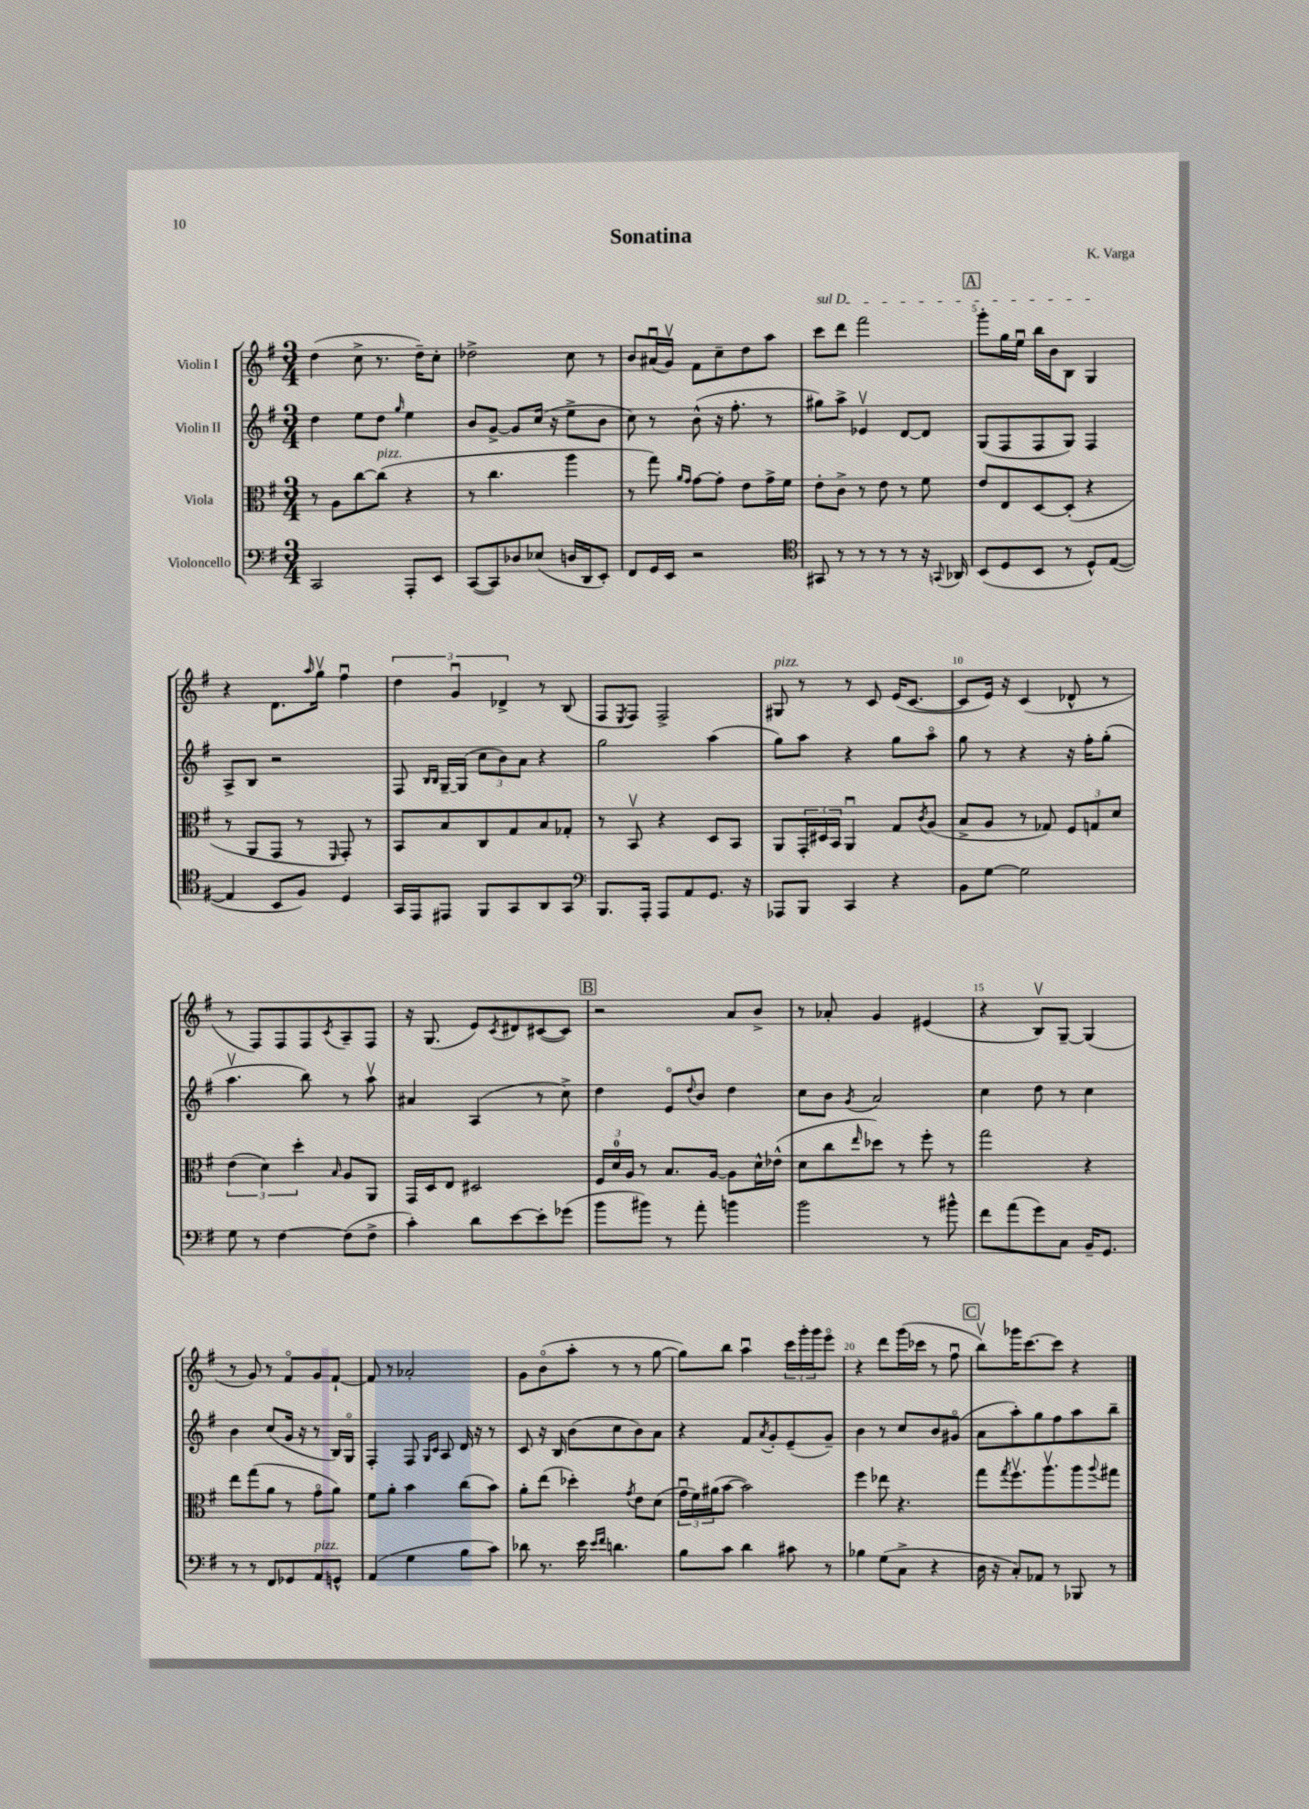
\header { title = "Sonatina" composer = "K. Varga" }
<<
\new StaffGroup <<
\new Staff = "s0" \with { instrumentName = "Violin I" } {
    \clef treble \key g \major \numericTimeSignature \time 3/4
    d''4( c''8-> r8. d''16--) c''8-. |
    des''2-> c''8 r8 |
    b'8 ais'16\downbow( g'16\upbow) fis'8 c''8-- d''8 a''8 |
    \once \override TextSpanner.bound-details.left.text = \markup { \italic "sul D" } c'''8\startTextSpan d'''8 fis'''2 |
    \mark \markup { \box "A" } g'''8-. g''16 e''16\downbow b''16 b'16 b8 g4\stopTextSpan |
    r4 d'8. \grace { a''16 } g''16\upbow fis''4\downbow |
    \tuplet 3/2 { d''4 g'4\downbow des'4-> } r8 b8( |
    fis8 \acciaccatura { e8 } fis8) fis2-> |
    gis8^\markup { \italic "pizz." } r8 r8 c'8 e'16( c'8.~ |
    c'8 e'16) r16 c'4( des'8-^ r8 |
    r8 fis8) fis8 fis8 \acciaccatura { c'8 } a8-- fis8 |
    r16 g8.( e'8) \acciaccatura { c'8 } dis'8 cis'8~( cis'8) |
    \mark \markup { \box "B" } r2 a'8 b'8-> |
    r8 aes'8-. g'4 eis'4( |
    r4 b8\upbow) g8~-- g4( |
    r8 g'8) r8 fis'8\flageolet g'8 fis'8~-! |
    fis'8 r8 aes'2-. |
    g'8 b'8\flageolet( a''8-. r8 r8 g''8~ |
    g''8) b''8 a''4\downbow \tuplet 3/2 { c'''16 g'''16-. g'''16 } e'''8\flageolet |
    r4 d'''8 g'''16( ces'''16 r8 fis''8\downbow |
    \mark \markup { \box "C" } b''8\upbow) ges'''16 c'''8.~ c'''8 r4 \bar "|." |
}
\new Staff = "s1" \with { instrumentName = "Violin II" } {
    \clef treble \key g \major \numericTimeSignature \time 3/4
    d''4 e''8 d''8 \grace { g''16 } e''4 |
    b'8 g'8~-> g'8 c''16( r16 e''8-> b'8 |
    c''8) r8 b'8-^( r16 fis''8.-. r8 |
    gis''8) a''8-> ees'4\upbow d'8~ d'8 |
    \mark \markup { \box "A" } g8( fis8 fis8 g8) fis4 |
    a8-> b8 r2 |
    fis8 \grace { b16 b16 } g16~-- g16( \tuplet 3/2 { c''8 b'8) a'8 } r4 |
    g''2 a''4( |
    g''8) a''8 r4 g''8 a''8\flageolet |
    g''8 r8 r4 r16 fis''16-. g''8-.( |
    a''4.\upbow b''8) r8 a''8\upbow |
    ais'4 a4( r8 c''8->) |
    \mark \markup { \box "B" } d''4 e'8\flageolet \appoggiatura { d''8 } b'8 d''4 |
    c''8 b'8 \acciaccatura { g'8 } a'2 |
    c''4 d''8 r8 c''4 |
    b'4 c''8( g'16 r16 r8 b16) g16\flageolet |
    fis4-. fis8 \grace { g16 c'16 } a8 d'16 r16 r8 |
    c'8 r16 b16 b'8( c''8 b'8) a'8 |
    r4 fis'8 \acciaccatura { a'8 } g'8-. e'8--( g'8--) |
    b'4 r8 c''8 b'8 gis'8\flageolet( |
    \mark \markup { \box "C" } a'8 a''8-.) g''8 fis''8 a''8 b''8-- \bar "|." |
}
\new Staff = "s2" \with { instrumentName = "Viola" } {
    \clef alto \key g \major \numericTimeSignature \time 3/4
    r8 a8 c''8~ c''8^\markup { \italic "pizz." }( r4 |
    r8 c''4. a''4 |
    r8 g''8) \grace { a'16 g'16 } g'8~ g'8-. e'8 g'16-> fis'16 |
    e'8-. c'8-> r8 e'8 r8 fis'8 |
    \mark \markup { \box "A" } e'8 e8 d8~ d8-.( r4 |
    r8 a,8 g,8 r8 \grace { fis,16 } g,8-.) r8 |
    b,8 b8 c8 g8 b8 ges8-. |
    r8 b,8\upbow r4 d8 b,8 |
    a,8 \tuplet 3/2 { g,16-. dis16 b,16 } a,4\downbow g8 \acciaccatura { c'8 } a8( |
    b8-> a8 r8 ges8) \tuplet 3/2 { fis8 g8 d'8 } |
    \tuplet 3/2 { e'4( d'4) d''4-. } \grace { b16 } a8 a,8 |
    g,16 d16 e8 dis2 |
    \mark \markup { \box "B" } \tuplet 3/2 { fis16 d'16-0 a16 } r8 b8. a16~ a8 d'16-^ ees'16-^( |
    d'8 c''8 \grace { e''16 } des''8) r8 fis''8-. r8 |
    g''2 r4 |
    e''8 g''8( a'8 r8 g'8\flageolet a'8) |
    fis'8 a'8-. b'4 c''8( b'8) |
    a'8-. e''8( des''4-.) \acciaccatura { g'8 } e'8 d'8( |
    \tuplet 3/2 { g'16\downbow fis'16) ais'16( } b'8~ b'2) |
    fis''4 ees''8 r4. |
    \mark \markup { \box "C" } g''8 \acciaccatura { g''8 } fis''8.\upbow a''8.\upbow a''8 \appoggiatura { a''8 } gis''8 \bar "|." |
}
\new Staff = "s3" \with { instrumentName = "Violoncello" } {
    \clef bass \key g \major \numericTimeSignature \time 3/4
    c,2 a,,8-. e,8 |
    c,8~( c,8) des8 ees8( d16 d,16 e,8-.) |
    fis,8 g,16 e,16 r2 |
    \clef tenor gis,8 r8 r8 r8 r8 r16 \appoggiatura { g,8 } aes,16 |
    \mark \markup { \box "A" } b,8( d8 b,8 r8 d8-^) e8~( |
    e4 b,8 fis8) d4 |
    g,16 e,16 eis,8 fis,8 g,8 a,8 g,8 |
    \clef bass b,,8. a,,16-. a,,8 a,8 g,8. r16 |
    aes,,8 b,,8 c,4 r4 |
    b,8 g8~ g2 |
    g8 r8 fis4~ fis8( fis8-> |
    c'4-.) d'8 e'8~ e'8-. ges'8( |
    \mark \markup { \box "B" } b'8 bis'8) r8 a'8-. b'4 |
    b'2 r8 bis'8-^ |
    fis'8 a'8( g'8) c8 b,16-- g,8. |
    r8 r8 fis,8 ges,8 a,8^\markup { \italic "pizz." } g,8-^ |
    a,4( g4 b8 c'8) |
    des'8 r8. e'16 \grace { e'16 fis'16 } d'4. |
    b8 c'8 d'4 cis'8 r8 |
    bes4 g8( c8-> r4 |
    \mark \markup { \box "C" } d16 r16 c8-.) aes,8 r8 bes,,8 r8 \bar "|." |
}
>>
>>
\layout { \context { \Score \override BarNumber.break-visibility = ##(#f #t #t) barNumberVisibility = #(every-nth-bar-number-visible 5) } }
